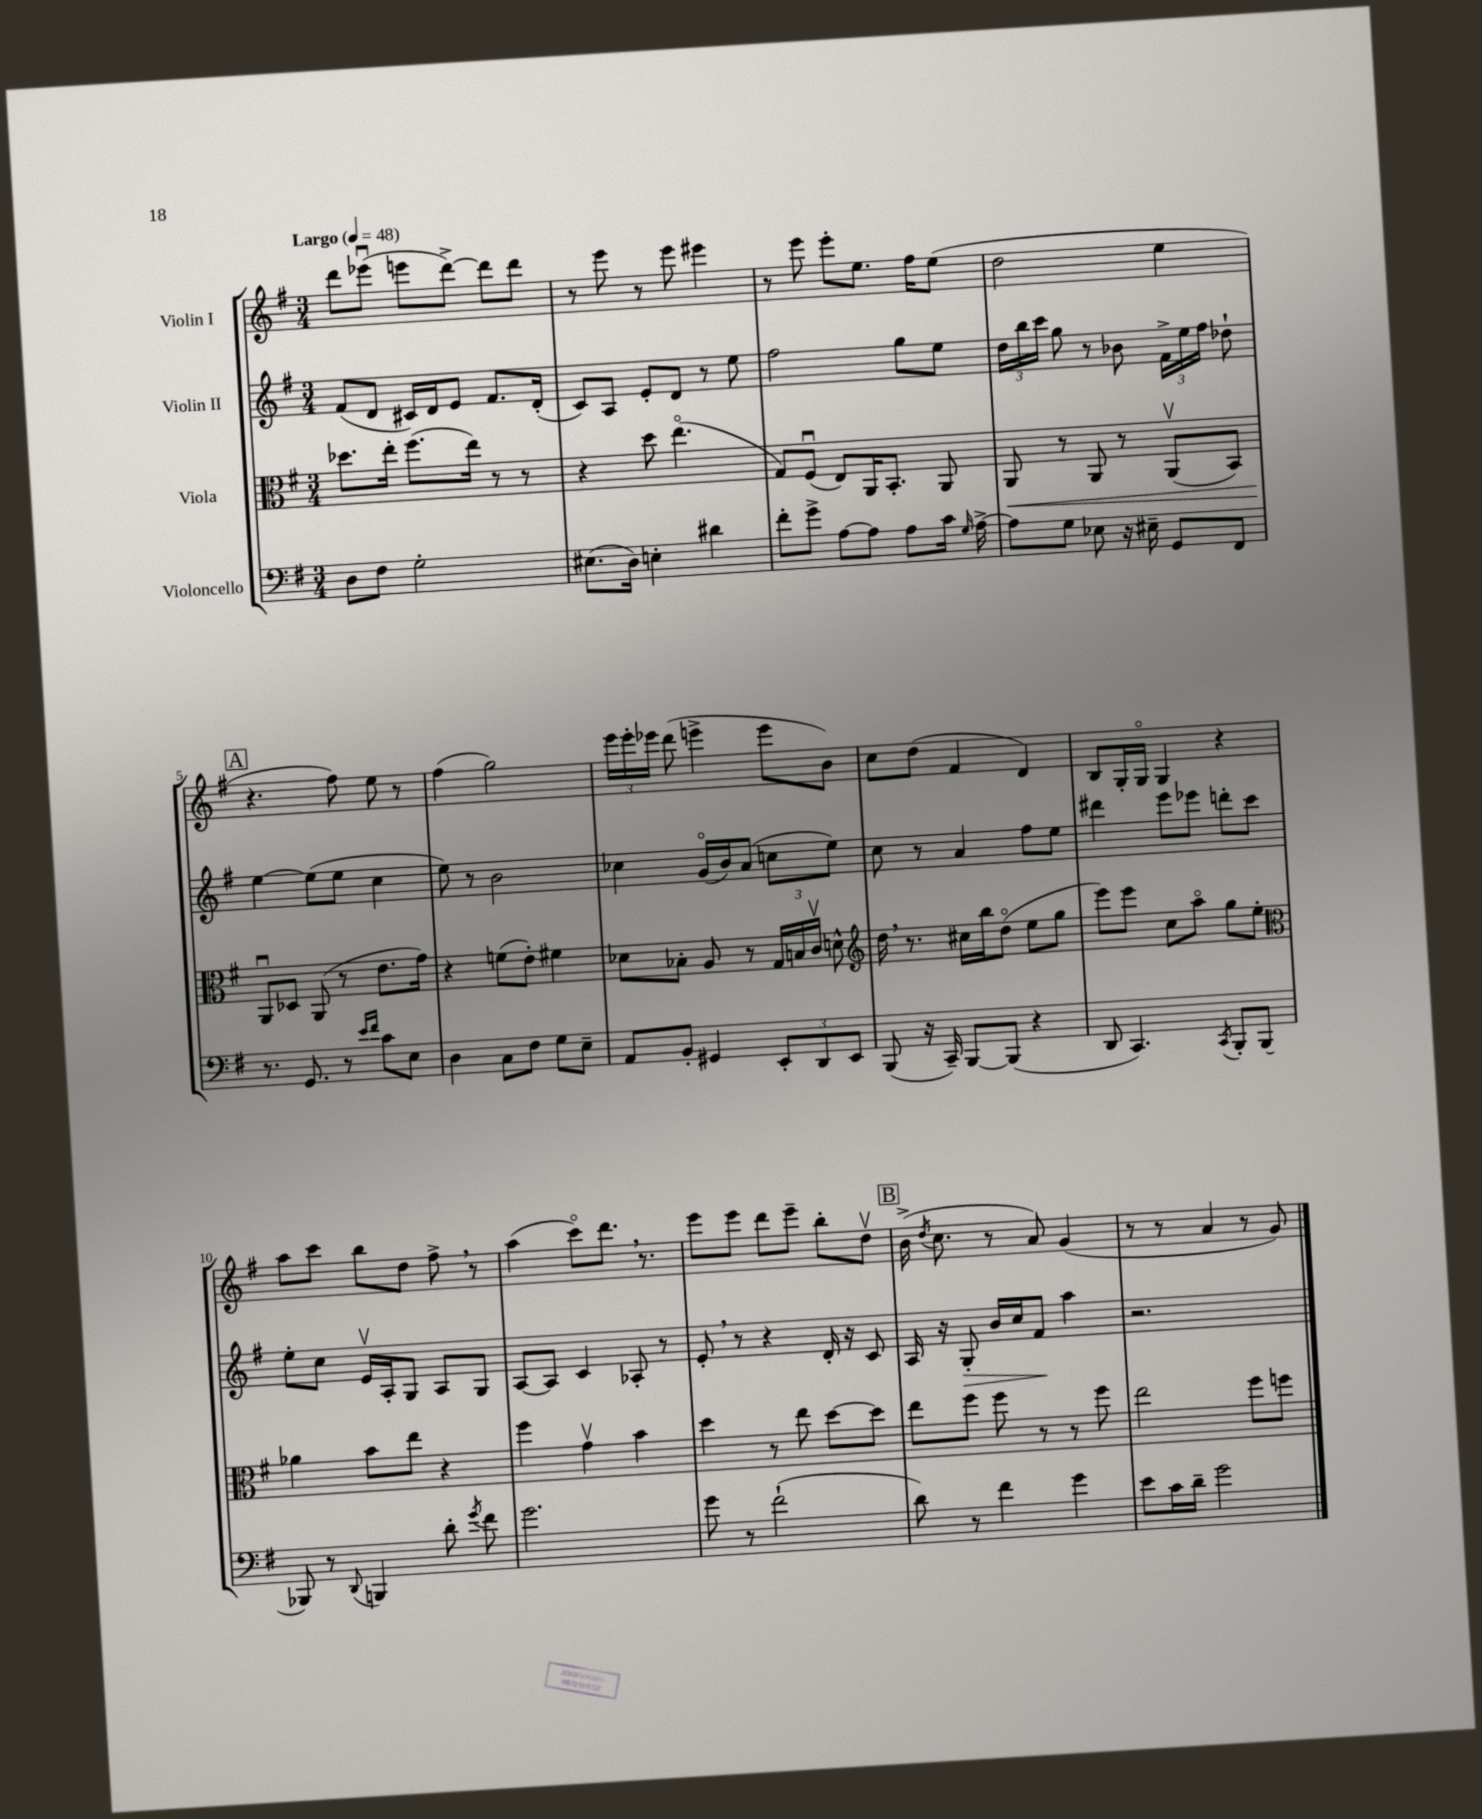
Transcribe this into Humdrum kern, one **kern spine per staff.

**kern	**kern	**dynam	**kern	**dynam	**kern
*part4	*part3	*part3	*part2	*part2	*part1
*staff4	*staff3	*staff3	*staff2	*staff2	*staff1
*I"Violoncello	*I"Viola	*	*I"Violin II	*	*I"Violin I
*clefF4	*clefC3	*	*clefG2	*	*clefG2
*k[f#]	*k[f#]	*	*k[f#]	*	*k[f#]
*M3/4	*M3/4	*	*M3/4	*	*M3/4
*MM48	*MM48	*	*MM48	*	*MM48
=1	=1	=1	=1	=1	=1
!	!	!	!	!	!LO:TX:a:B:t=Largo
8D\L	8.dd-X\L	.	(8f#/L	.	8ddd\L
8F#\J	.	.	8d/J	.	(8eee-Xu\J
.	16ee'\Jk	.	.	.	.
2G'\	(8.ff#\L	.	16c#X/LL)	.	8eeen\L
.	.	.	16d/J	.	.
.	.	.	8e/J	.	[8ddd^\J)
.	16ee\Jk)	.	.	.	.
.	8r	.	8.f#/L	.	8ddd\L]
.	8r	.	.	.	8ddd\J
.	.	.	(16d'/Jk	.	.
=2	=2	=2	=2	=2	=2
(8.E#X\L	4r	.	8c/L)	.	8r
.	.	.	8A/J	.	8eee\
16D\Jk)	.	.	.	.	.
4En'\	8dd\	.	8e'/L	.	8r
.	(4.ee\	.	8d/J	.	8eee\
4d#X\	.	.	8r	.	4eee#X\
.	.	.	8ee\	.	.
=3	=3	=3	=3	=3	=3
8f#'\L	8G/L)	.	2ff#\	.	8r
8g^\J	(8F#u/J	.	.	.	8eee\
[8A\L	8E/L)	.	.	.	8eee'\L
8A\J]	16AA/K	.	.	.	8.ee\J
.	8.BB'/J	.	.	.	.
8A\L	.	.	8gg\L	.	.
.	.	.	.	.	16ff#\KL
16c\Jk	8AA/	.	8ee\J	.	(8ee\J
16qqG/	.	.	.	.	.
[16A^\	.	.	.	.	.
=4	=4	=4	=4	=4	=4
!	!	!LO:HP:b	!	!	!
8A\L]	8AA/	<	24dd\LL	.	2dd\
.	.	.	24bb\	.	.
.	.	.	24ccc\JJ	.	.
8G\J	8r	.	8gg\	.	.
8E-X\	8AA/	.	8r	.	.
16r	8r	.	8b-X\	.	.
16E#X~\	.	.	.	.	.
8GG/L	(8AAv/L	.	24f#^\LL	.	4ee\
.	.	.	24ee\	.	.
.	.	.	24ff#\JJ	.	.
8FF#/J	8BB/J)	.	8dd-X`\	.	.
!!LO:LB:g=z
!!LO:REH:place=s1:t=A
=5	=5	=5	=5	=5	=5
8.r	8AAu/L	.	[4ee\	.	4.r
.	8D-X/J	[	.	.	.
8.GG/	.	.	.	.	.
.	(8AA/	.	(8ee\L]	.	.
8r	8r	.	8ee\J	.	8ff#\)
16qqe/LL	.	.	.	.	.
16qqf#/JJ	.	.	.	.	.
8c\L	8.e\L	.	4cc\	.	8ee\
8E\J	.	.	.	.	8r
.	16g\Jk)	.	.	.	.
=6	=6	=6	=6	=6	=6
4D\	4r	.	8ee\)	.	(4ff#\
.	.	.	8r	.	.
8C\L	(8fn\L	.	2b\	.	2gg\)
8F#\J	8e'\J)	.	.	.	.
8G\L	4f#X\	.	.	.	.
8E~\J	.	.	.	.	.
=7	=7	=7	=7	=7	=7
8AA/L	8d-X\L	.	4cc-X\	.	24eee\LL
.	.	.	.	.	24eee'\
.	.	.	.	.	24eee-X\JJ
8BB'/J	8B-X'\J	.	.	.	(8ddd\
4GG#X/	8A/	.	(16g/LL	.	4eeen^\
.	.	.	16b/J)	.	.
.	8r	.	(8a/J	.	.
12EE'/L	24G/LL	.	8ccn\L	.	8eee\L
.	24Bn/	.	.	.	.
12DD/	24cv/JJ	.	.	.	.
.	8dn^^\	.	8ee\J)	.	8b\J)
12EE/J	.	.	.	.	.
=8	=8	=8	=8	=8	=8
*	*clefG2	*	*	*	*
(8BBB/	16dd,\	.	8cc\	.	8cc\L
.	8.r	.	.	.	.
16r	.	.	8r	.	(8dd\J
16CC~/)	.	.	.	.	.
[8BBB/L	16cc#X\LL	.	4a/	.	4f#/
.	16bb\J	.	.	.	.
(8BBB/J]	(8dd\J	.	.	.	.
4r	8ee\L	.	8ff#\L	.	4d/)
.	8gg\J	.	8ee\J	.	.
=9	=9	=9	=9	=9	=9
8DD/	8eee\L)	.	4ddd#X\	.	8B/L
4.CC/)	8eee\J	.	.	.	16G'/L
.	.	.	.	.	16G/JJ
.	8cc\L	.	8eee\L	.	4G/
.	8aa\J	.	8eee-X\J	.	.
8qCC/	.	.	.	.	.
8BBB'/L	8gg\L	.	8dddn'\L	.	4r
(8BBB/J	8ee'\J	.	8ccc\J	.	.
!!LO:LB:g=z
=10	=10	=10	=10	=10	=10
*	*clefC3	*	*	*	*
8BBB-X/)	4a-X\	.	8ee'\L	.	8aa\L
8r	.	.	8cc\J	.	8ccc\J
8qqDD/	.	.	.	.	.
4BBBn/	8b\L	.	16ev/LL	.	8bb\L
.	.	.	16A'/J	.	.
.	8ee\J	.	8G/J	.	8dd\J
8d'\	4r	.	8A/L	.	8ff#^,\
8qg/	.	.	.	.	.
8f#\	.	.	8G/J	.	8r
=11	=11	=11	=11	=11	=11
2.g\	4ff#\	.	[8A/L	.	(4aa\
.	.	.	8A/J]	.	.
.	4gv\	.	4c/	.	8ccc\L)
.	.	.	.	.	8.ddd,\J
.	4b\	.	8A-X'/	.	.
.	.	.	.	.	8.r
.	.	.	8r	.	.
=12	=12	=12	=12	=12	=12
8g\	4dd\	.	8e',/	.	8eee\L
8r	.	.	8r	.	8eee\J
(2f#`\	8r	.	4r	.	8ddd\L
.	8ee\	.	.	.	8eee~\J
.	[8dd\L	.	16d'/	.	8bb'\L
.	.	.	16r	.	.
.	8dd\J]	.	8c/	.	8ddv\J
!!LO:REH:place=s1:t=B
=13	=13	=13	=13	=13	=13
8d\)	8ee\L	.	16A/	.	(16b^\
.	.	.	.	.	8qdd/
.	.	.	16r	.	8.cc\
!	!	!	!	!LO:HP:b	!
8r	8ff#\J	.	8G'/	>	.
4f#\	8ff#\	.	16b/LL	.	8r
.	.	.	16cc/J	.	.
.	8r	.	8f#/J	.	8a/)
4g\	8r	.	4aa\	]	(4g/
.	8ff#\	.	.	.	.
=14	=14	=14	=14	=14	=14
8e\L	2ee\	.	2.r	.	8r
16c\L	.	.	.	.	8r
16d~\JJ	.	.	.	.	.
2g\	.	.	.	.	4a/
.	8ff#\L	.	.	.	8r
.	8ffn\J	.	.	.	8g/)
==	==	==	==	==	==
*-	*-	*-	*-	*-	*-
